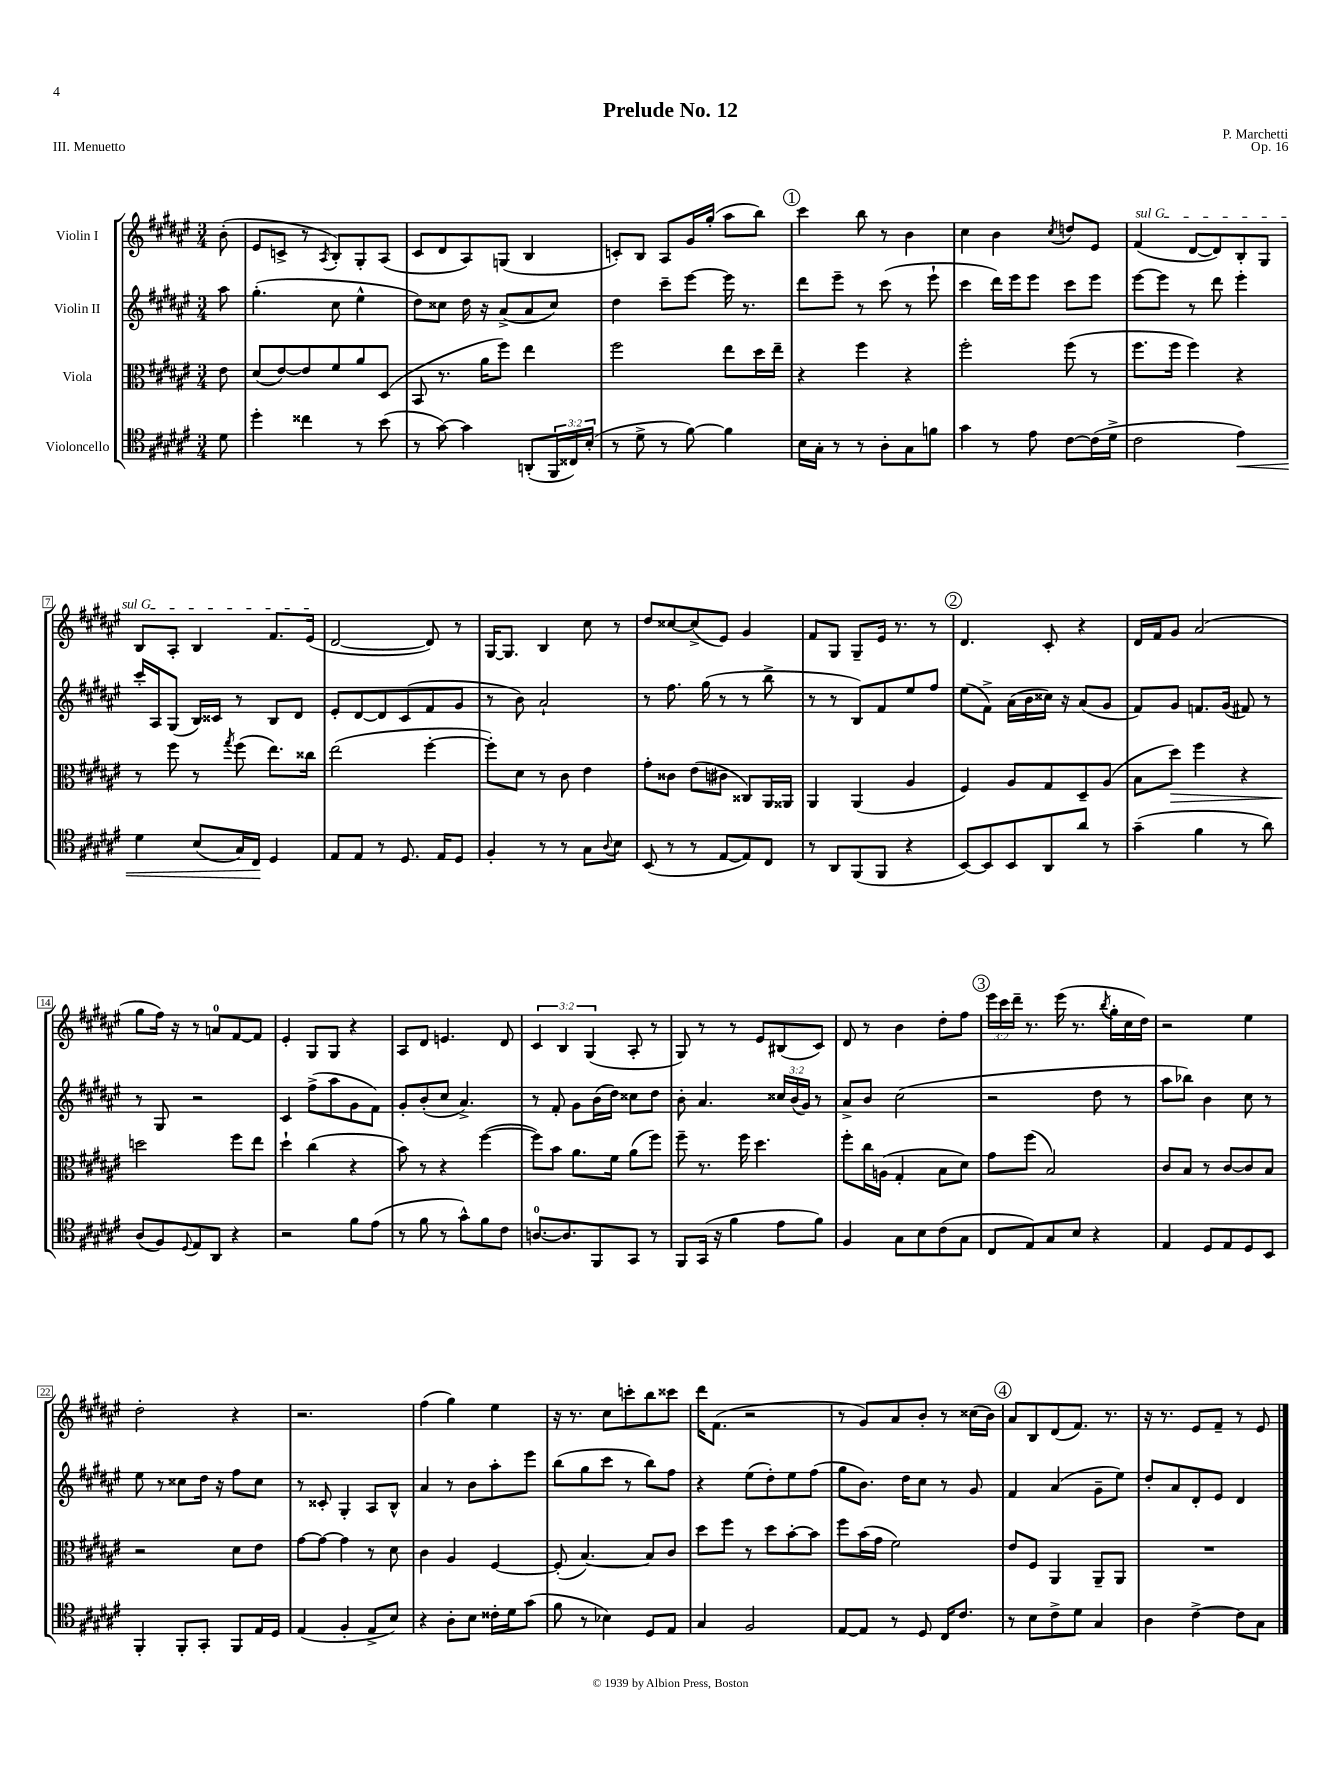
\header { title = "Prelude No. 12" composer = "P. Marchetti" opus = "Op. 16" piece = "III. Menuetto" }
<<
\new StaffGroup <<
\new Staff = "s0" \with { instrumentName = "Violin I" } {
    \clef treble \key fis \major \numericTimeSignature \time 3/4 \override Staff.TupletNumber.text = #tuplet-number::calc-fraction-text \partial 8
    b'8-.( |
    eis'8 c'8-> r8 \acciaccatura { ais8 } b8-.) gis8-. ais8( |
    cis'8 dis'8 ais8) g8( b4 |
    c'8-.) b8 ais8 gis'16 gis''16-.( ais''8 b''8) |
    \mark \markup { \circle "1" } cis'''4 b''8 r8 b'4 |
    cis''4 b'4 \acciaccatura { cis''8 } d''8 eis'8 |
    \once \override TextSpanner.bound-details.left.text = \markup { \italic "sul G" } fis'4\startTextSpan( dis'8~ dis'8) b8-. gis8 |
    b8 ais8-. b4 fis'8. eis'16\stopTextSpan( |
    dis'2~ dis'8) r8 |
    gis16~ gis8. b4 cis''8 r8 |
    dis''8 cisis''8~ cisis''8->( eis'8) gis'4 |
    fis'8 gis8 gis8-- eis'16 r8. r8 |
    \mark \markup { \circle "2" } dis'4. cis'8-. r4 |
    dis'16 fis'16 gis'8 ais'2( |
    gis''8 fis''16) r16 r8 a'8-0 fis'8~ fis'8 |
    eis'4-. gis8 gis8 r4 |
    ais8 dis'8 e'4. dis'8 |
    \tuplet 3/2 { cis'4 b4 gis4( } ais8-. r8 |
    gis8) r8 r8 eis'8 bis8( cis'8) |
    dis'8 r8 b'4 dis''8-. fis''8 |
    \mark \markup { \circle "3" } \tuplet 3/2 { eis'''16 cis'''16 dis'''16-- } r8. eis'''16( r8. \acciaccatura { b''8 } gis''16-. cis''16 dis''16) |
    r2 eis''4 |
    dis''2-. r4 |
    r2. |
    fis''4( gis''4) eis''4 |
    r16 r8. cis''8 c'''8-. b''8 cisis'''8 |
    dis'''16 fis'8.( r2 |
    r8 gis'8) ais'8 b'8-. r8 cisis''16( b'16) |
    \mark \markup { \circle "4" } ais'8 b8 dis'8( fis'8.) r8. |
    r16 r8. eis'8 fis'8-- r8 eis'8 \bar "|." |
}
\new Staff = "s1" \with { instrumentName = "Violin II" } {
    \clef treble \key fis \major \numericTimeSignature \time 3/4 \override Staff.TupletNumber.text = #tuplet-number::calc-fraction-text \partial 8
    ais''8 |
    gis''4.-.( cis''8 eis''4-^ |
    dis''8) cisis''8 dis''16 r16 ais'8->( ais'8 cisis''8) |
    dis''4 cis'''8-- eis'''8~ eis'''16 r8. |
    \mark \markup { \circle "1" } dis'''8 eis'''8-- r8 cis'''8( r8 eis'''8-! |
    cis'''4 dis'''16) eis'''16 eis'''8 cis'''8 eis'''8 |
    eis'''8~ eis'''8 r8 dis'''8 eis'''4-. |
    cis'''16-. ais16 gis8( b16) cisis'16 r8 b8 dis'8 |
    eis'8-. dis'8~ dis'8 cis'8( fis'8 gis'8 |
    r8 b'8) ais'2-! |
    r8 fis''8. gis''16( r8 r8 b''8-> |
    r8 r8 b8) fis'8 eis''8 fis''8 |
    \mark \markup { \circle "2" } eis''8( fis'8->) ais'16( b'16 cisis''16) r16 ais'8( gis'8 |
    fis'8) gis'8 f'8. gis'16( fis'8) r8 |
    r8 gis8 r2 |
    cis'4 fis''8->( ais''8 gis'8 fis'8) |
    gis'8-. b'8-.( cis''8 ais'4.->) |
    r8 fis'8-. gis'8 b'16( dis''16) cisis''8 dis''8 |
    b'8-. ais'4. \tuplet 3/2 { cisis''16 b'16( gis'16) } r8 |
    ais'8-> b'8 cis''2( |
    \mark \markup { \circle "3" } r2 dis''8 r8 |
    ais''8 bes''8) b'4 cis''8 r8 |
    eis''8 r8 cisis''8 dis''16 r16 fis''8 cisis''8 |
    r8 cisis'8-. gis4-. ais8 b8-^ |
    ais'4 r8 b'8 ais''8-. eis'''8 |
    b''8( gis''8 cis'''8 r8 b''8) fis''8 |
    r4 eis''8( dis''8-.) eis''8 fis''8( |
    gis''8 b'8.) dis''16 cis''8 r8 gis'8 |
    \mark \markup { \circle "4" } fis'4 ais'4( gis'8-- eis''8) |
    dis''8-. ais'8 dis'8-. eis'8 dis'4 \bar "|." |
}
\new Staff = "s2" \with { instrumentName = "Viola" } {
    \clef alto \key fis \major \numericTimeSignature \time 3/4 \partial 8
    eis'8 |
    dis'8( eis'8~) eis'8 fis'8 ais'8 dis8( |
    b,8 r8. ais'16 fis''8) eis''4 |
    fis''2 eis''8 dis''16 eis''16-- |
    \mark \markup { \circle "1" } r4 fis''4 r4 |
    fis''2-. fis''8( r8 |
    fis''8. fis''16 fis''4) r4 |
    r8 fis''8 r8 \acciaccatura { gis''8 } fis''8( eis''8.) cisis''16 |
    eis''2( fis''4~-. |
    fis''8-.) dis'8 r8 cis'8 eis'4 |
    gis'8-. cisis'8 eis'8( cis'8 cisis8) ais,16 aisis,16 |
    ais,4 ais,4( ais4 |
    \mark \markup { \circle "2" } fis4) ais8 gis8 dis8-- ais8( |
    b8 dis''8\>) fis''4 r4 |
    d''2\! fis''8 eis''8 |
    dis''4-! cis''4( r4 |
    b'8) r8 r4 fis''4~( |
    fis''8) b'8 ais'8. fis'16 ais'8( fis''8) |
    fis''8-- r8. fis''16 dis''4. |
    fis''8-. cis''16 a16( gis4-. b8 dis'8) |
    \mark \markup { \circle "3" } gis'8 fis''8( b2) |
    cis'8 b8 r8 cis'8~ cis'8 b8 |
    r2 dis'8 eis'8 |
    gis'8~ gis'8~ gis'4 r8 dis'8 |
    cis'4 ais4 fis4~ |
    fis8-.( b4.~) b8 cis'8 |
    dis''8 fis''8 r8 dis''8 b'8~-. b'8 |
    fis''8 b'16( gis'16 fis'2) |
    \mark \markup { \circle "4" } eis'8 fis8 ais,4 ais,8-- ais,8 |
    R2. \bar "|." |
}
\new Staff = "s3" \with { instrumentName = "Violoncello" } {
    \clef tenor \key fis \major \numericTimeSignature \time 3/4 \override Staff.TupletNumber.text = #tuplet-number::calc-fraction-text \partial 8
    dis'8 |
    dis''4-. cisis''4 r8 b'8( |
    r8 gis'8~) gis'4 a,8-.( \tuplet 3/2 { fis,16 cisis16) b16-.( } |
    r8 dis'8-> r8 fis'8~) fis'4 |
    \mark \markup { \circle "1" } b16 gis16-. r8 r8 ais8-. gis8 f'8 |
    gis'4 r8 eis'8 cis'8~ cis'16( dis'16-> |
    cis'2 eis'4\<) |
    dis'4 b8( gis16) cis16\! dis4 |
    eis8 eis8 r8 dis8. eis16 dis8 |
    fis4-. r8 r8 gis8 \appoggiatura { ais8 } b8 |
    b,8( r8 r8 eis8~ eis8) cis8 |
    r8 ais,8 fis,8( fis,8 r4 |
    \mark \markup { \circle "2" } b,8~) b,8 b,8 ais,8 ais'8 r8 |
    gis'4--( fis'4 r8 ais'8) |
    ais8( fis8) \appoggiatura { dis8 } eis8 ais,8 r4 |
    r2 fis'8 eis'8( |
    r8 fis'8 r8 gis'8-^) fis'8 cis'8 |
    a8.-0~ a8. fis,8 gis,8 r8 |
    fis,8 gis,16( r16 fis'4 eis'8 fis'8) |
    fis4 gis8 b8 cis'8( gis8 |
    \mark \markup { \circle "3" } cis8 eis8) gis8 b8 r4 |
    eis4 dis8 eis8 dis8 b,8 |
    fis,4-. fis,8-. gis,8-. fis,8 eis16 dis16 |
    eis4( fis4-. eis8-> b8) |
    r4 ais8-. b8 cisis'16-. dis'16 gis'8( |
    fis'8 r8 bes4) dis8 eis8 |
    gis4 fis2 |
    eis8~ eis8 r8 dis8 cis16 cis'8. |
    \mark \markup { \circle "4" } r8 b8 cis'8-> dis'8 gis4 |
    ais4 cis'4~-> cis'8 gis8 \bar "|." |
}
>>
>>
\layout { \context { \Score \override BarNumber.stencil = #(make-stencil-boxer 0.1 0.3 ly:text-interface::print) } }
